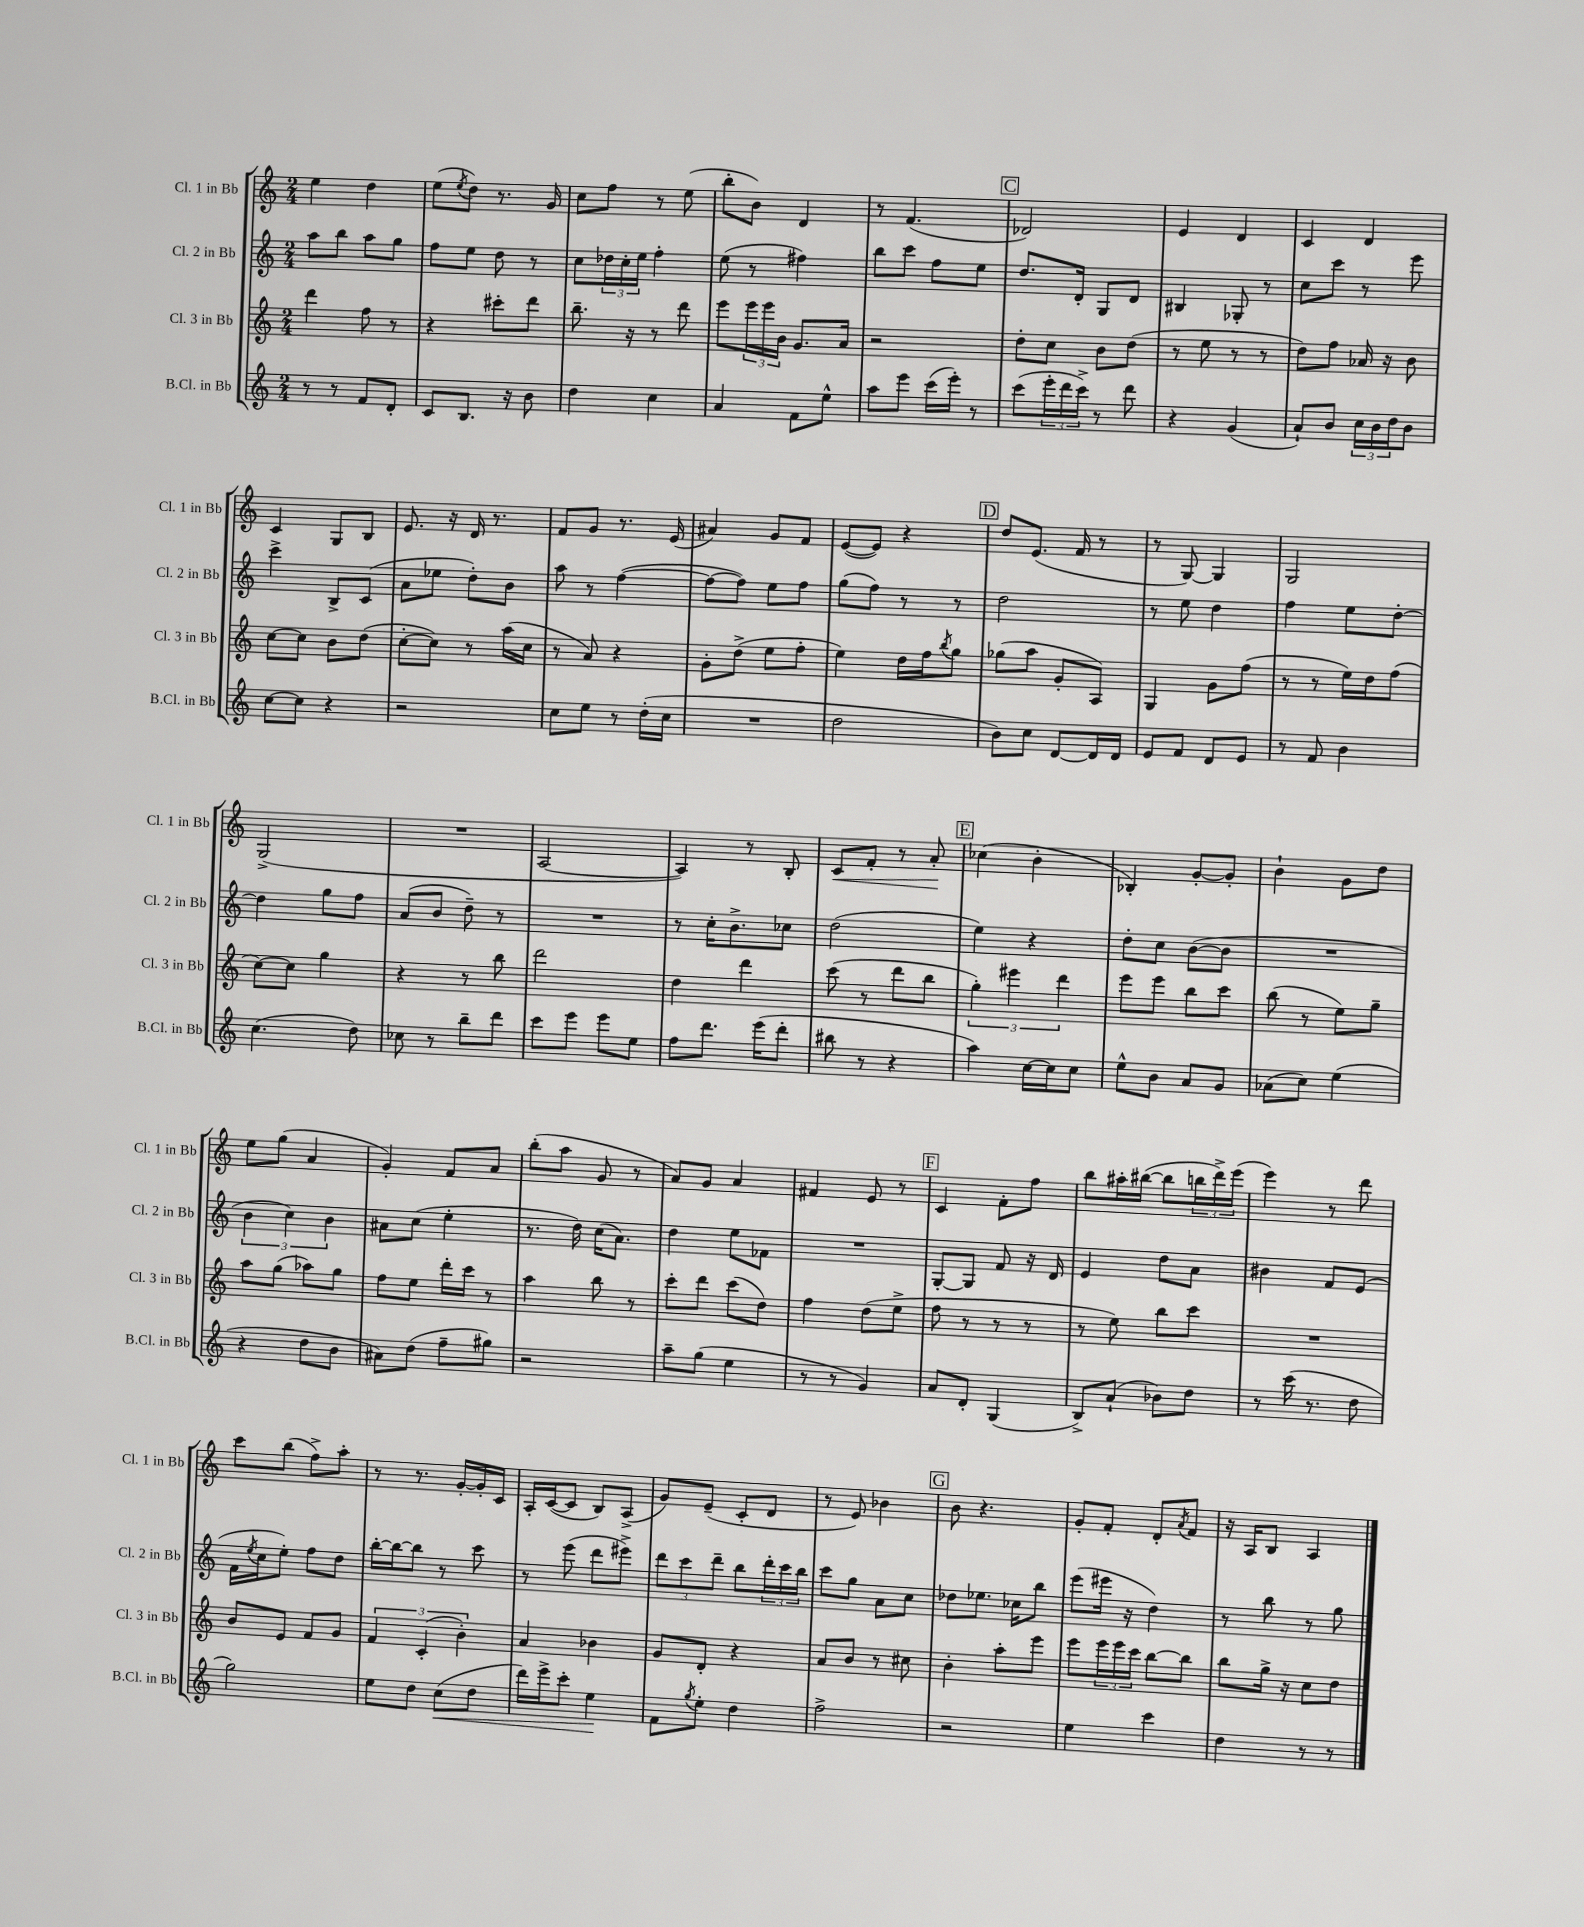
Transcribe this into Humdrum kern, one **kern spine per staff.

**kern	**kern	**kern	**kern
*staff4	*staff3	*staff2	*staff1
*clefG2	*clefG2	*clefG2	*clefG2
*k[]	*k[]	*k[]	*k[]
*M2/4	*M2/4	*M2/4	*M2/4
8r	4ddd\	8aa\L	4ee\
8r	.	8bb\J	.
8f/L	8ff\	8aa\L	4dd\
8d'/J	8r	8gg\J	.
=	=	=	=
8c/L	4r	8ff\L	(8ee\L
.	.	.	8qee/
8.B/J	.	8ee\J	8dd\J)
.	8ccc#'\L	8dd\	8.r
16r	.	.	.
8b\	8ddd\J	8r	.
.	.	.	16g/
=	=	=	=
4dd\	8.bb~\	8cc\L	8cc\L
.	.	24dd-\L	8ff\J
.	.	24cc'\	.
.	16r	.	.
.	.	24ee\JJ	.
4cc\	8r	4ff'\	8r
.	8ddd\	.	(8ee\
=	=	=	=
4a/	8eee\L	(8ee\	8bb'\L
.	24eee\L	8r	8b\J)
.	24eee\	.	.
.	24b\JJ	.	.
8f\L	8.g/L	4ff#\)	4d/
8ee^^\J	.	.	.
.	16a/Jk	.	.
=	=	=	=
8aa\L	2r	8bb\L	8r
8eee\J	.	8ccc\J	(4.f/
(16ccc\LL	.	8ff\L	.
16eee'\JJ)	.	.	.
8r	.	8ee\J	.
=	=	=	=
(8ccc\L	8dd'\L	8.dd/L	2d-/)
24eee'\L	8cc\J	.	.
24ddd\	.	.	.
.	.	16d'/Jk	.
24ccc^\JJ)	.	.	.
8r	8b\L	8G/L	.
8ddd\	(8dd\J	8d/J	.
=	=	=	=
4r	8r	4B#/	4e/
.	8ee\	.	.
(4g/	8r	8G-'/	4d/
.	8r	8r	.
=	=	=	=
8a`/L)	8dd\L)	8cc\L	4c/
8b/J	8ff\J	8ccc\J	.
24cc\LL	16a-/	8r	4d/
24b\	.	.	.
.	16r	.	.
24dd\J	.	.	.
8b\J	8b\	8eee\	.
=	=	=	=
[8cc\L	[8cc\L	4ccc^\	4c/
8cc\]J	8cc\]J	.	.
4r	8b\L	8B^/L	8G/L
.	(8dd\J	(8c/J	8B/J
=	=	=	=
2r	[8cc'\L	8a\L	8.e/
.	8cc\]J)	8ee-\J	.
.	.	.	16r
.	8r	8dd'\L)	16d/
.	.	.	8.r
.	(16aa\LL	8b\J	.
.	16cc\JJ	.	.
=	=	=	=
8cc\L	8r	8aa\	8f/L
8ee\J	8a/)	8r	8g/J
8r	4r	([4ff\	8.r
(16dd'\LL	.	.	.
16cc\JJ	.	.	(16e/
=	=	=	=
2r	8g'\L	8ff\_L	4a#/)
.	(8dd^\J	8ff\]J)	.
.	8ee\L	8ee\L	8g/L
.	8ff'\J	8ff\J	8f/J
=	=	=	=
2dd\	4ee\)	(8gg\L	([8e/L
.	.	8ff\J)	8e/]J)
.	16dd\LL	8r	4r
.	16ff\J	.	.
.	8qbb/	.	.
.	8gg\J	8r	.
=	=	=	=
8b\L)	(8gg-\L	2dd\	8dd/L
8cc\J	8aa\J	.	(8.e/J
[8d/L	8g'/L	.	.
.	.	.	16f/
16d/]L	8A/J)	.	8r
16d/JJ	.	.	.
=	=	=	=
8e/L	4G/	8r	8r
8f/J	.	8ee\	[8G/)
8d/L	8g\L	4dd\	4G/]
8e/J	(8ff\J	.	.
=	=	=	=
8r	8r	4ff\	2G/
8f/	8r	.	.
4b\	16ee\LL)	8ee\L	.
.	16dd\J	.	.
.	(8ff\J	[8dd'\J	.
=	=	=	=
(4.cc\	[8cc\L)	4dd\]	(2G^/
.	8cc\]J	.	.
.	4gg\	8gg\L	.
8dd\)	.	8ff\J	.
=	=	=	=
8cc-\	4r	(8a/L	2r
8r	.	8b/J	.
8bb~\L	8r	8dd~\)	.
8ddd\J	8bb\	8r	.
=	=	=	=
8ccc\L	2ddd\	2r	[2A/
8eee\J	.	.	.
8eee\L	.	.	.
8ee\J	.	.	.
=	=	=	=
8ff\L	4dd\	8r	4A/])
8.ddd\J	.	16cc'\LK	.
.	.	8.b^\	.
.	4ddd\	.	8r
(16eee\LK	.	.	.
8ddd'\J	.	8cc-\J	8B'/
=	=	=	=
8bb#\	(8ccc\	(2dd\	8c/L
8r	8r	.	8f'/J
4r	8ddd\L	.	8r
.	8bb\J	.	8a'/
=	=	=	=
4aa\)	6gg'\)	4ee\)	(4cc-\
.	6eee#\	.	.
[16cc\LL	.	4r	4b'\
16cc\]J	.	.	.
.	6ddd\	.	.
8cc\J	.	.	.
=	=	=	=
8ee^^\L	8eee\L	8dd'\L	4B-'/)
8b\J	8eee\J	8cc\J	.
8a/L	8bb\L	([8b\L	[8g'/L
8g/J	8ccc\J	8b\]J	8g'/]J
=	=	=	=
(8a-\L	(8bb\	2r	4b`\
8cc\J)	8r	.	.
(4ee\	8ee\L)	.	8g\L
.	8gg~\J	.	8dd\J
=	=	=	=
4r	8aa\L	6b\	8ee\L
.	(8gg\J	.	(8gg\J
.	.	6cc\)	.
8dd\L	8aa-\L)	.	4a/
.	.	6b\	.
8b\J	8gg\J	.	.
=	=	=	=
8a#\L)	8ff\L	8a#\L	4g'/)
(8dd\J	8ee\J	(8cc\J	.
8ff~\L	16ddd'\LL	4ee'\	8f/L
.	16ccc\JJ	.	.
8gg#\J)	8r	.	8a/J
=	=	=	=
2r	4aa\	8.r	(8bb'\L
.	.	.	8aa\J
.	.	16dd\)	.
.	8bb\	(16cc\LK	8g/
.	.	8.a\J)	.
.	8r	.	8r
=	=	=	=
8aa~\L	8ccc'\L	4dd\	8a/L)
(8gg\J	8ddd\J	.	8g/J
4ee\	(8ccc\L	8ee\L	4a/
.	8dd\J)	8f-\J	.
=	=	=	=
8r	4ff\	2r	4f#/
8r	.	.	.
4g/)	(8dd\L	.	8e/
.	8ee^\J	.	8r
=	=	=	=
8a/L	8ff\	[8G'/L	4c/
8d'/J	8r	8G/]J	.
(4G/	8r	8f/	8f'\L
.	8r	16r	8ff\J
.	.	16d/	.
=	=	=	=
8B^/L)	8r	4e/	8bb\L
(8a`/J	8ee\)	.	16aa#'\L
.	.	.	([16bb#\JJ
8b-\L)	8bb\L	8dd\L	8bb#\]L
8dd\J	8ccc\J	8a\J	24bb\L
.	.	.	24ddd^\)
.	.	.	(24eee\JJ
=	=	=	=
8r	2r	4b#\	4eee\)
(16ccc\	.	.	.
8.r	.	.	.
.	.	8f/L	8r
8dd\	.	(8e/J	8ddd\
=	=	=	=
2gg\)	8b/L	16f\LL	8ccc\L
.	.	8qee/	.
.	.	16cc\J	.
.	8e/J	8ee'\J)	(8bb\J
.	8f/L	8ff\L	8ff^\L)
.	8g/J	8dd\J	8aa'\J
=	=	=	=
8ee\L	6f/	[16bb'\LL	8r
.	.	16bb\_J	.
8dd\J	.	8bb\]J	8.r
.	(6c'/	.	.
(8cc\L	.	8r	.
.	.	.	[16g'/LL
.	6b'\)	.	.
8dd\J	.	8ccc\	16g'/]
.	.	.	16c/JJ
=	=	=	=
16ddd\LL)	4a/	8r	16A'/LL
16eee^\J	.	.	([16c/J
8ccc'\J	.	(8eee\	8c/]J
4ee\	4b-\	8ddd\L	8B/L)
.	.	8eee#^\J)	(8A^/J
=	=	=	=
8f\L	8g/L	12ddd\L	8g/L)
.	.	12ccc\	.
8qgg/	.	.	.
8ee'\J	8d'/J	.	(8e~/J
.	.	12ddd~\J	.
4dd\	4r	8bb\L	8c'/L
.	.	24ddd'\L	8d/J
.	.	24ccc\	.
.	.	24bb\JJ	.
=	=	=	=
2ff^\	8a/L	8ccc\L	8r
.	8b/J	8gg\J	8e/)
.	8r	8a\L	4b-\
.	8cc#\	8cc\J	.
=	=	=	=
2r	4b'\	8dd-\L	8b\
.	.	8.ee-\J	4.r
.	8aa'\L	.	.
.	.	16cc-\LK	.
.	8eee\J	8bb\J	.
=	=	=	=
4ee\	8eee\L	(8eee\L	8g'/L
.	24eee\L	16eee#\Jk	8f'/J
.	24eee\	.	.
.	.	16r	.
.	24ccc\JJ	.	.
4ccc\	[8bb\L	4dd\)	8d'/L
.	.	.	8qa/
.	8bb\]J	.	8f/J
=	=	=	=
4dd\	8bb\L	8r	16r
.	.	.	16A/LK
.	16gg^\Jk	8bb\	8B/J
.	16r	.	.
8r	8cc\L	8r	4A/
8r	8dd\J	8gg\	.
==	==	==	==
*-	*-	*-	*-
